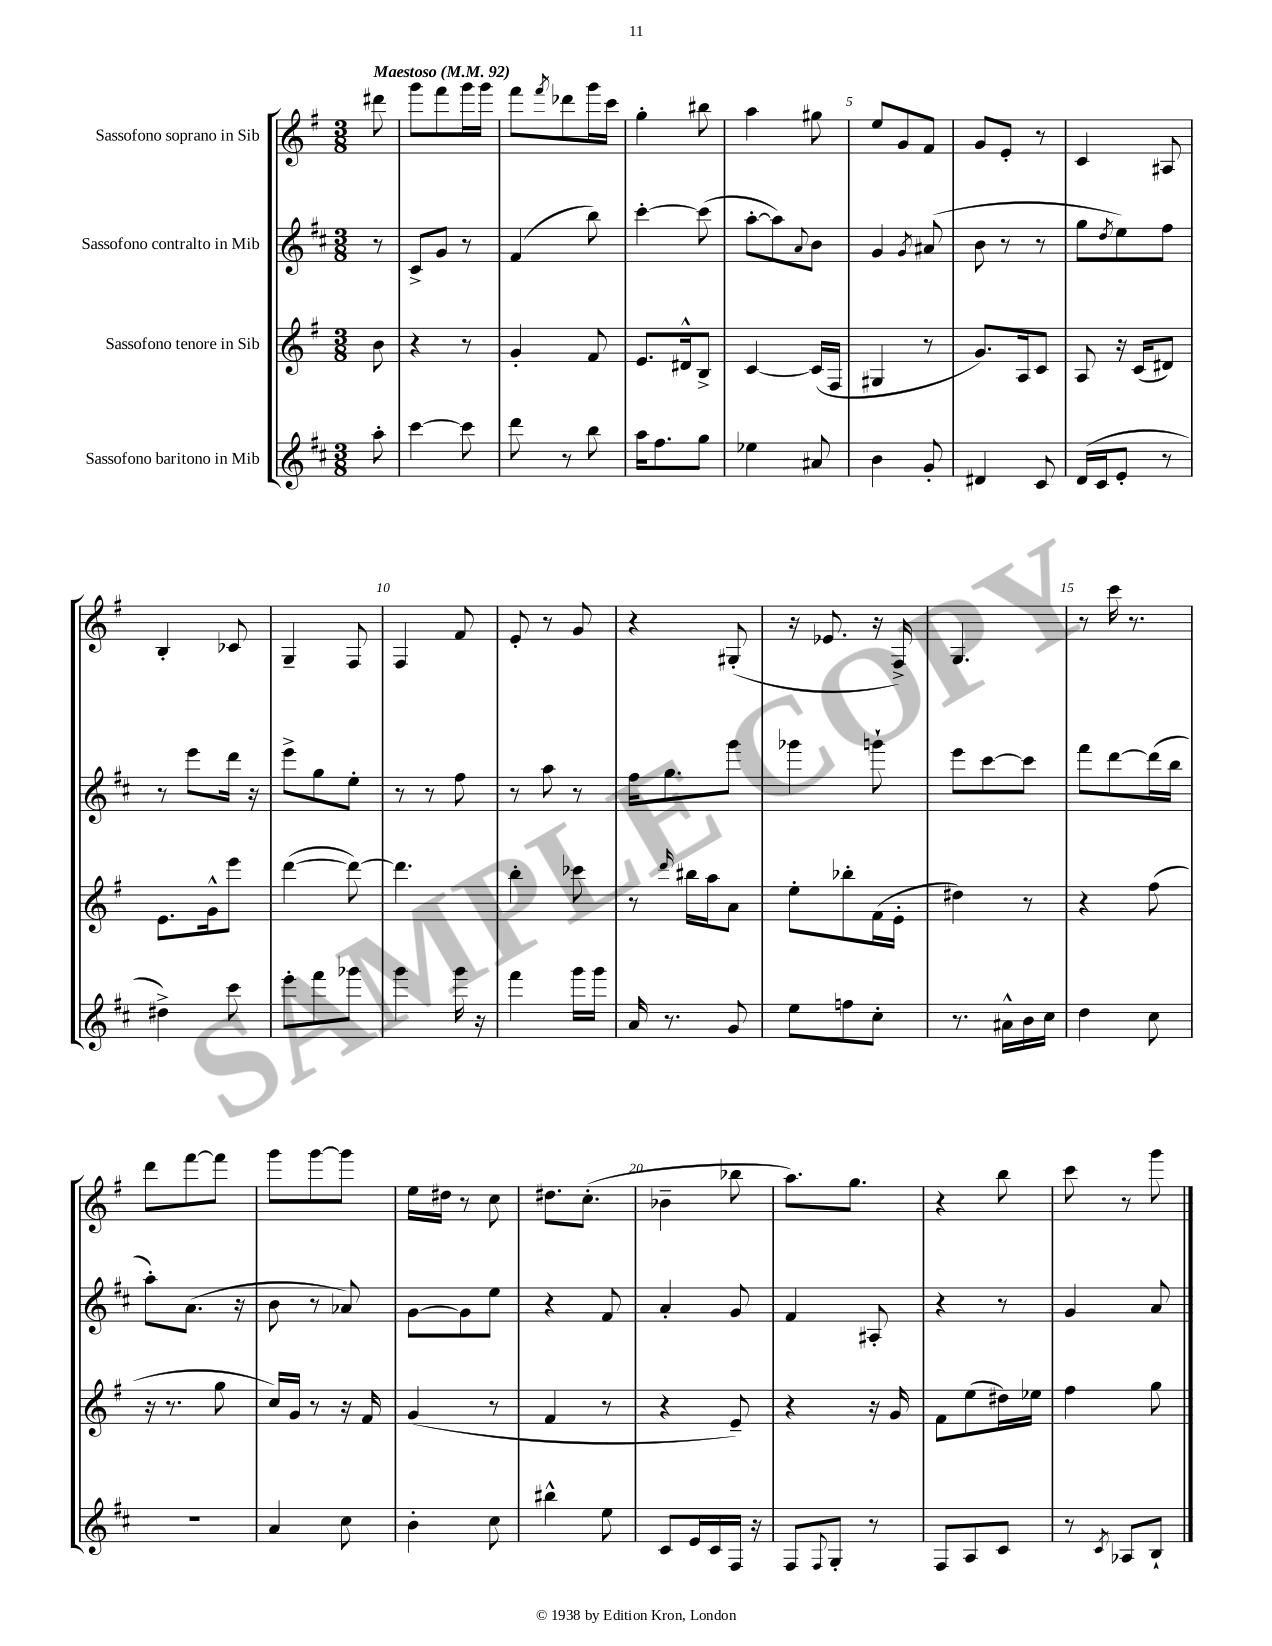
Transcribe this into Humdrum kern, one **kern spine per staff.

**kern	**kern	**kern	**kern
*staff4	*staff3	*staff2	*staff1
*clefG2	*clefG2	*clefG2	*clefG2
*k[f#c#]	*k[f#]	*k[f#c#]	*k[f#]
*M3/8	*M3/8	*M3/8	*M3/8
*MM92	*MM92	*MM92	*MM92
8aa'	8b	8r	8ddd#
=	=	=	=
[4ccc#	4r	8c#^	8ggg
.	.	8g	8fff#
8ccc#]	8r	8r	16ggg
.	.	.	16ggg
=	=	=	=
8ddd	4g'	(4f#	8fff#
.	.	.	8qfff#
8r	.	.	8ddd-
8bb	8f#	8bb)	16ggg
.	.	.	16ccc
=	=	=	=
16aa	8.e	[4ccc#'	4gg'
8.ff#	.	.	.
.	16d#^^	.	.
8gg	8B^	(8ccc#]	8bb#
=	=	=	=
4ee-	[4c	[8aa'	4aa
.	.	8aa])	.
.	.	8qqa	.
8a#	(16c]	8b	8gg#
.	16F#	.	.
=	=	=	=
4b	4G#	4g	8ee
.	.	.	8g
.	.	8qg	.
8g'	8r	(8a#	8f#
=	=	=	=
4d#	8.g)	8b	8g
.	.	8r	8e'
.	16A	.	.
8c#	8c	8r	8r
=	=	=	=
(16d	8A	8gg	4c
16c#	.	.	.
.	.	8qdd	.
8e'	16r	8ee)	.
.	(16c	.	.
8r	8d#)	8ff#	8A#
=	=	=	=
4dd#^)	8.e	8r	4B'
.	.	8eee	.
.	16g^^	.	.
8ccc#	8eee	16ddd	8c-
.	.	16r	.
=	=	=	=
8eee'	([4ddd	8eee^	4G~
8fff#	.	8gg	.
8ggg-	8ddd_)	8ee'	8F#
=	=	=	=
4ggg	4.ddd]	8r	4F#
.	.	8r	.
16ggg	.	8ff#	8f#
16r	.	.	.
=	=	=	=
4fff#	4bb'	8r	8e'
.	.	8aa	8r
16ggg	8ccc-	8r	8g
16ggg	.	.	.
=	=	=	=
16a	8r	16ff#	4r
8.r	.	8.gg	.
.	16qqddd	.	.
.	16bb#	.	.
.	16aa	.	.
8g	8a	8ggg	(8G#'
=	=	=	=
8ee	8ee'	4ggg-	16r
.	.	.	8.e-
8ff	8bb-'	.	.
8cc#'	(16f#	8ggg`	16r
.	16e'	.	16F#^)
=	=	=	=
8.r	4dd#)	8eee	4.G
.	.	[8ccc#	.
16a#^^	.	.	.
16b	8r	8ccc#]	.
16cc#	.	.	.
=	=	=	=
4dd	4r	8fff#	8r
.	.	[8ddd	16ccc
.	.	.	8.r
8cc#	(8ff#	(16ddd]	.
.	.	16bb	.
=	=	=	=
4.r	16r	8aa')	8ddd
.	8.r	.	.
.	.	(8.a	[8fff#
.	8gg	.	8fff#]
.	.	16r	.
=	=	=	=
4a	16cc)	8b	8ggg
.	16g	.	.
.	8r	8r	[8ggg
8cc#	16r	8a-)	8ggg]
.	16f#	.	.
=	=	=	=
4b'	(4g	[8g	16ee
.	.	.	16dd#
.	.	8g]	8r
8cc#	8r	8ee	8cc
=	=	=	=
4bb#^^	4f#	4r	8.dd#
.	.	.	(8.cc'
8ee	8r	8f#	.
=	=	=	=
8c#	4r	4a'	4b-~
16e	.	.	.
16c#	.	.	.
16F#	8e~)	8g	8bb-
16r	.	.	.
=	=	=	=
8F#	4r	4f#	8.aa)
8qqF#	.	.	.
8G'	.	.	.
.	.	.	8.gg
8r	16r	8A#'	.
.	16g	.	.
=	=	=	=
8F#	8f#	4r	4r
8A	(8ee	.	.
8c#	16dd#)	8r	8bb
.	16ee-	.	.
=	=	=	=
8r	4ff#	4g	8ccc
8qc#	.	.	.
8A-	.	.	8r
8B`	8gg	8a	8ggg
==	==	==	==
*-	*-	*-	*-
